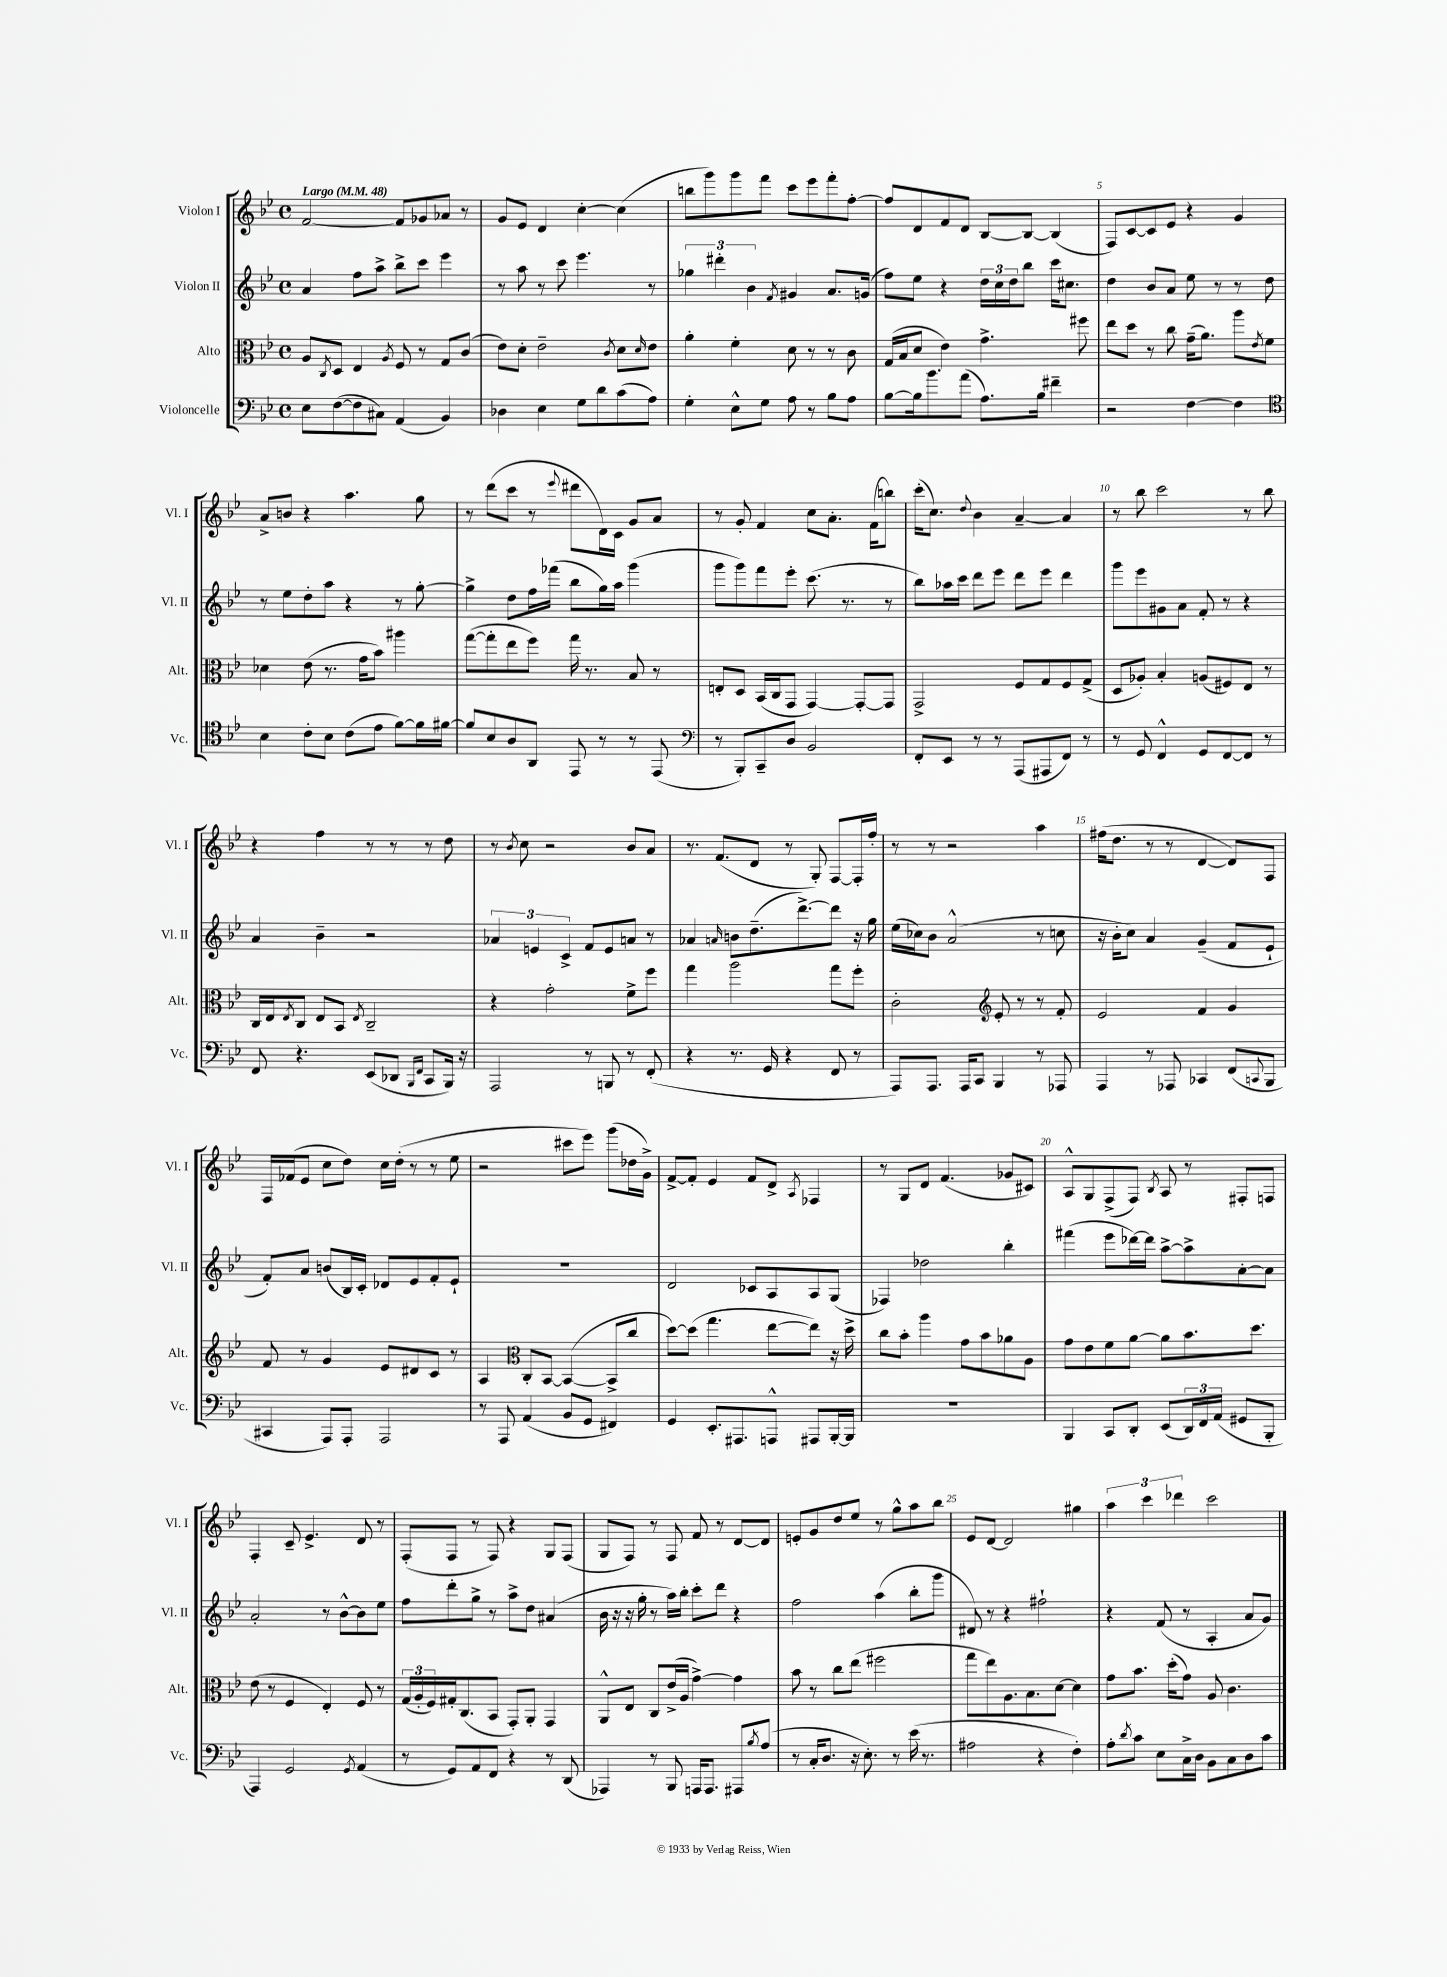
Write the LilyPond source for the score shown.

<<
\new StaffGroup <<
\new Staff = "s0" \with { instrumentName = "Violon I" shortInstrumentName = "Vl. I" } {
    \clef treble \key bes \major \defaultTimeSignature \time 4/4 \tempo "Largo" 4 = 48
    f'2~ f'8 ges'8 aes'8 r8 |
    g'8 ees'8 d'4 c''4~-. c''4( |
    b''8 g'''8) g'''8 f'''8 c'''8 ees'''8 f'''8-. f''8~-. |
    f''8 d'8 f'8 d'8 bes8~ bes8~ bes4( |
    f8) c'8~ c'8 ees'8 r4 g'4 |
    a'8-> b'8 r4 a''4. g''8 |
    r8 d'''8( c'''8 r8 \appoggiatura { ees'''8 } dis'''8 d'16) c'16 g'8 a'8 |
    r8 g'8-. f'4 c''8 a'8.-. f'16( b''8) |
    c'''16-.( c''8.) \appoggiatura { d''8 } bes'4 a'4~-- a'4 |
    r8 bes''8 c'''2 r8 bes''8 |
    r4 f''4 r8 r8 r8 d''8 |
    r8 \acciaccatura { bes'8 } c''8 r2 bes'8 a'8 |
    r8. f'8.( d'8 r8 g8-.) f8~ f16-. f''16-. |
    r8 r8 r2 a''4 |
    fis''16( d''8. r8 r8 d'4~ d'8) f8 |
    f16 fes'16( ees'8 c''8 d''8) c''16 d''16-.( r8 r8 ees''8 |
    r2 cis'''8 ees'''8) g'''8( des''16 g'16->) |
    f'8~-> f'8-. ees'4 f'8 d'8-> \acciaccatura { a8 } fes4 |
    r8 g8 d'8 f'4.( ges'8 cis'8) |
    a8-^ g8 f8->( f8) \acciaccatura { bes8 } a8 r8 fis8-. f8 |
    f4-. c'8-- ees'4.-> d'8 r8 |
    f8-.( f8 r8 f8) r4 g8 f8( |
    g8 f8) r8 f8 f'8 r8 d'8~ d'8 |
    e'8-. g'8 d''8 ees''8 r8 g''8-^ a''8 bes''8 |
    ees'8 d'8~ d'2 gis''4 |
    \tuplet 3/2 { a''4 c'''4 des'''4 } c'''2 \bar "|." |
}
\new Staff = "s1" \with { instrumentName = "Violon II" shortInstrumentName = "Vl. II" } {
    \clef treble \key bes \major \defaultTimeSignature \time 4/4
    a'4 f''8 a''8-> bes''8-> c'''8 ees'''4 |
    r8 a''8 r8 c'''8 ees'''4. r8 |
    \tuplet 3/2 { ges''4 dis'''4-. bes'4 } \acciaccatura { f'8 } gis'4 a'8. g'16( |
    f''8) ees''8 r4 \tuplet 3/2 { d''16 c''16 d''16 } bes''8 c'''16 cis''8. |
    d''4 bes'8 a'8 ees''8 r8 r8 d''8 |
    r8 ees''8 d''8-. a''8 r4 r8 g''8~-. |
    g''4-> d''8 f''16 fes'''16( bes''8 g''16) a''16 g'''4( |
    g'''8 g'''8) f'''8 ees'''8-. c'''8.( r8. r8 |
    bes''8) aes''16 c'''16 d'''8 ees'''8 d'''8 ees'''8 d'''4 |
    g'''8 ees'''8 gis'8 a'8 f'8-. r8 r4 |
    a'4 bes'4-- r2 |
    \tuplet 3/2 { aes'4 e'4 c'4-> } f'8 e'8 a'8 r8 |
    aes'4 \grace { a'16 } b'8 d''8.--( d'''8.~->) d'''8 r16 g''16 |
    ees''16( ces''16) bes'8 a'2-^( r8 c''8 |
    r16 bes'16-. c''8) a'4 g'4--( f'8 ees'8-! |
    f'8-.) a'8 b'8( bes16) c'16-. des'8 ees'8 f'8-. ees'8-! |
    R1 |
    d'2 ces'8 a8 a8 g8( |
    fes4) des''2 bes''4-. |
    fis'''4( ees'''8 des'''16~) des'''16 a''8~-> a''8-> a'8~-. a'8 |
    a'2-. r8 bes'8~-^ bes'8 ees''8 |
    f''8 d'''8-. g''8-> r8 a''8-> d''8 ais'4( |
    bes'16 r16 r16 g''16-. r8 a''16) bes''16-. c'''8-. d'''8 r4 |
    f''2 a''4( bes''8-. g'''8 |
    dis'8) r8 r4 fis''2-! |
    r4 f'8( r8 a4-. a'8 g'8) \bar "|." |
}
\new Staff = "s2" \with { instrumentName = "Alto" shortInstrumentName = "Alt." } {
    \clef alto \key bes \major \defaultTimeSignature \time 4/4
    a8 \acciaccatura { c8 } d8 ees4 \acciaccatura { a8 } f8 r8 g8 c'8( |
    ees'8) d'8-. ees'2-- \acciaccatura { c'8 } d'8 \grace { d'16 } ees'8 |
    a'4-. f'4-. d'8 r8 r8 c'8 |
    g16( bes16 d'8 ees'4) g'4.-> fis''8 |
    ees''8 d''8 r8 c''8 g'16--( a'8.) a''8 \acciaccatura { ees'8 } f'8 |
    des'4 ees'8( r8. g'16 bes'8) ais''4 |
    g''8~( g''8-. ees''8 f''8) g''16 r8. bes8 r8 |
    e8-. d8 bes,16( c16 g,8 g,4~) g,8~-. g,8 |
    g,2-> f8 g8 f8 g8->( |
    d8 aes8-.) bes4-. a8( fis8) ees8 r8 |
    c16 ees16 \acciaccatura { ees8 } c8 ees8 bes,8 \acciaccatura { ees8 } c2-- |
    r4 g'2-. f'8-> f''8 |
    g''4 a''2 g''8 f''8-. |
    c'2-. \clef treble ees'8-. r8 r8 f'8-. |
    ees'2 f'4 g'4 |
    f'8 r8 g'4 ees'8 dis'8 c'8 r8 |
    a4 \clef alto c8-. bes,8~ bes,4~( bes,8-> c''8 |
    d''8~) d''8( g''4. ees''8~ ees''8) r16 d''16-> |
    c''8 bes'8-. a''4 g'8 bes'8 aes'8 a8 |
    g'8 ees'8 f'8 a'8~ a'8 bes'8. d''8. |
    ees'8( r8 f4 ees4-.) f8 r8 |
    \tuplet 3/2 { g16( a16-. f16) } gis16-. c8.( bes,8 g,8-.) a,8-. g,4 |
    a,8-^ ees8 c8 ees'16->( a16 g'4~->) g'4 |
    bes'8 r8 c''8 ees''8( fis''2 |
    g''8 ees''8) a8. bes8. d'8~ d'4 |
    g'8 bes'8. d''16-.( g'8) a8 c'4. \bar "|." |
}
\new Staff = "s3" \with { instrumentName = "Violoncelle" shortInstrumentName = "Vc." } {
    \clef bass \key bes \major \defaultTimeSignature \time 4/4
    ees8 f8~( f8 cis8) a,4( bes,4) |
    des4 ees4 g8 d'8 c'8( a8) |
    g4-. ees8-^ g8 a8 r8 bes8 a8 |
    bes8~ bes16 bes'8. a'8( a8.) bes16 fis'4-- |
    r2 f4~ f4 |
    \clef tenor bes4 c'8-. bes8 c'8( ees'8 f'8~) f'16 fis'16~ |
    fis'8 bes8 a8 a,8 ees,8 r8 r8 ees,8( |
    \clef bass r8 bes,,8-.) c,8-- d8 bes,2 |
    f,8-. ees,8 r8 r8 a,,8( ais,,8 f,8) r8 |
    r8 g,8 f,4-^ g,8 f,8~ f,8 r8 |
    f,8 r4. ees,8( des,8 \grace { bes,,16 f,16 } c,8 bes,,16) r16 |
    a,,2 r8 b,,8 r8 f,8-.( |
    r4 r8. g,16 r4 f,8 r8 |
    a,,8) a,,8. a,,16 c,8 bes,,4 r8 aes,,8 |
    a,,4 r8 aes,,8 ces,4 f,8( \appoggiatura { c,8 } bes,,8 |
    cis,4 a,,8) a,,8-. a,,2 |
    r8 a,,8 a,4( bes,8 g,8 fis,4) |
    g,4 ees,8.-. ais,,8. a,,8-^ ais,,8 bes,,16~-. bes,,16 |
    R1 |
    bes,,4 c,8 d,8-. ees,8( \tuplet 3/2 { d,16) f,16 a,16( } gis,8 bes,,8-. |
    a,,4) g,2 \acciaccatura { g,8 } a,4( |
    r8 g,8) a,8 f,8 r4 r8 d,8( |
    aes,,4) r8 bes,,8 a,,16 a,,8. ais,,8 \acciaccatura { bes8 } a8( |
    r8 c16-. d8. r16 ees8.-.) r8 ees'16( r8. |
    ais2 r4 f4-.) |
    a8-. \acciaccatura { d'8 } c'8 ees8 c16-> d16 bes,8 c8 d8 c'8 \bar "|." |
}
>>
>>
\layout { \context { \Score \override BarNumber.break-visibility = ##(#f #t #t) barNumberVisibility = #(every-nth-bar-number-visible 5) } }
